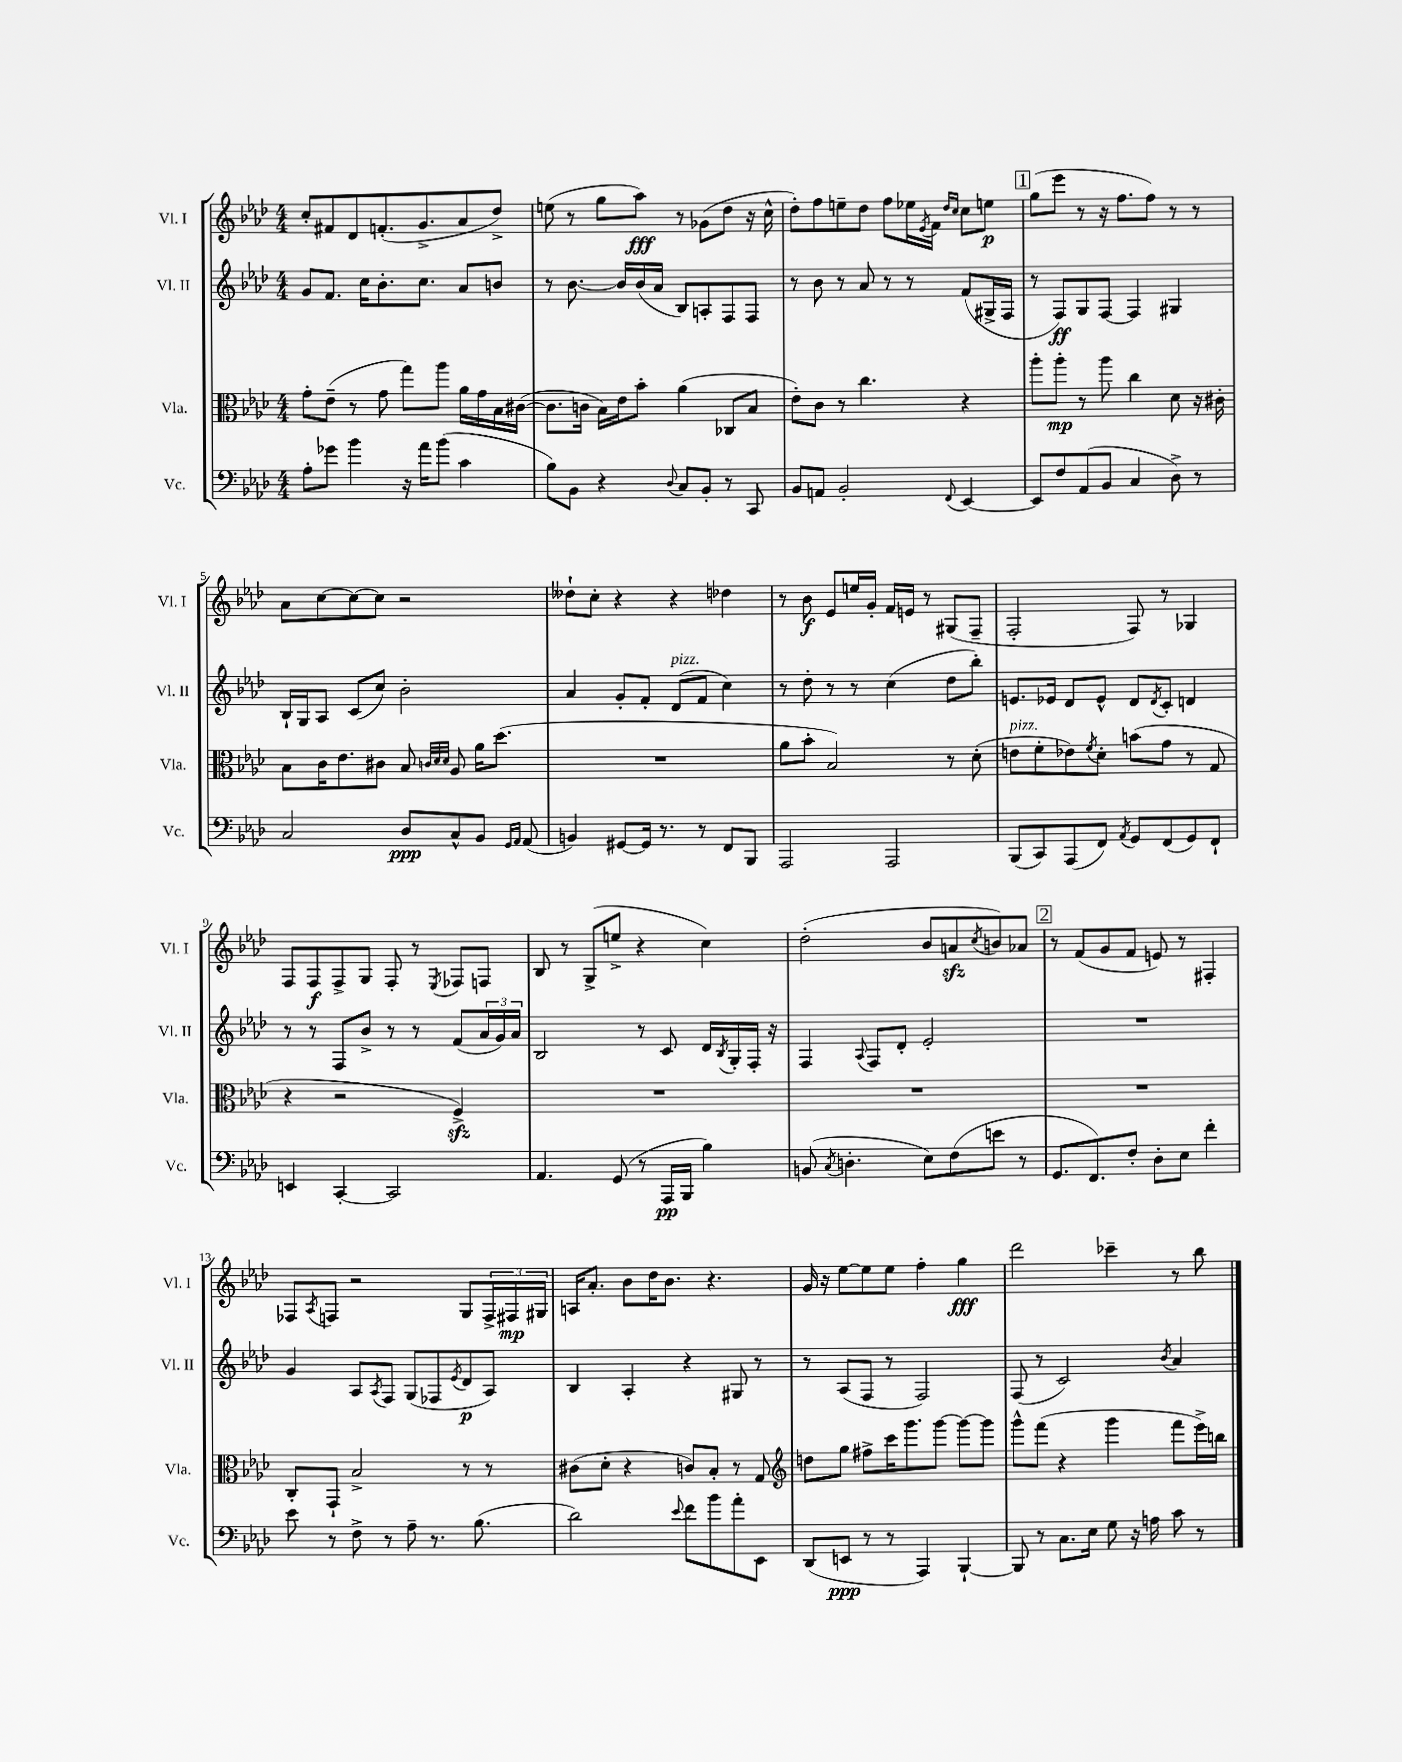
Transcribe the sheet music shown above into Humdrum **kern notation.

**kern	**kern	**kern	**kern
*staff4	*staff3	*staff2	*staff1
*clefF4	*clefC3	*clefG2	*clefG2
*k[b-e-a-d-]	*k[b-e-a-d-]	*k[b-e-a-d-]	*k[b-e-a-d-]
*M4/4	*M4/4	*M4/4	*M4/4
8A-'\L	8g'\L	8g/L	8cc'/L
8g-\J	(8e-~\J	8.f/J	8f#/
4b-\	8r	.	8d-/
.	.	16cc\LK	.
.	8g\	8.b-'\	(8.f'/
16r	8gg\L)	.	.
16a-\LK	.	8.cc\J	8.g^/
(8b-\J	8aa-\J	.	.
4c\	16a-\LL	8a-/L	8a-/
.	16g\	.	.
.	16B-\	8b/J	8dd-^/J)
.	([16c#\JJ	.	.
=	=	=	=
8B-\L)	8.c#\]L	8r	(8ee\
8BB-\J	.	[8.b-\	8r
.	16c\Jk	.	.
4r	16B-\LL)	.	8gg\L
.	16e-\J	16b-/]LL	.
.	8b-'\J	(16b-/	8aa-\J)
.	.	16a-/JJ	.
8qqD-/	.	.	.
8C/L	(4a-\	8B-/L)	8r
8BB-'/J	.	8A'/	(8g-\L
8r	8C-/L	8F/	8dd-\J
8CC/	8B-/J	8F/J	16r
.	.	.	16cc^^\
=	=	=	=
8BB-/L	8e-'\L)	8r	8dd-'\L)
8AA/J	8c\J	8b-\	8ff\
2BB-'/	8r	8r	8ee~\
.	4.cc\	8a-/	8dd-\J
.	.	8r	8ff\L
.	.	8r	16ee-\L
.	.	.	8qe-/
.	.	.	16f\JJ
.	.	.	16qqdd-/LL
8qqFF/	.	.	16qqcc/JJ
[4EE-/	4r	(8f/L	8cc\L
.	.	16G#^/L	8ee\J
.	.	16F/JJ	.
=	=	=	=
8EE-/]L	8aa-'\L	8r	(8gg\L
8F/	8aa-'\J	8F/L)	8eee-\J
(8AA-/	8r	8G/	8r
8BB-/J	8aa-\	[8F/J	16r
.	.	.	8.ff\L
4C/	4cc\	4F/]	.
.	.	.	8ff\J)
8D-^\)	8d-\	4G#/	8r
8r	16r	.	8r
.	16c#'\	.	.
=	=	=	=
2C/	8B-\L	16B-`/LL	8a-\L
.	.	16G/J	.
.	16c\K	8A-/J	[8cc\
.	8.e-\	.	.
.	.	(8c/L	8cc\_
.	8c#\J	8cc/J)	8cc\]J
8D-/L	8B-/	2b-'\	2r
.	32qqc/LLL	.	.
.	32qqd-/	.	.
.	32qqd-/JJJ	.	.
8C^^/	8A-/	.	.
8BB-/J	16a-\LK	.	.
.	(8.dd-\J	.	.
16qqGG/LL	.	.	.
16qqAA-/JJ	.	.	.
(8AA-/	.	.	.
=	=	=	=
4BB/)	1r	4a-/	8dd--`\L
.	.	.	8cc'\J
[8GG#/L	.	8g'/L	4r
16GG#/]Jk	.	8f'/J	.
8.r	.	.	.
.	.	(8d-/L	4r
8r	.	8f/J	.
8FF/L	.	4cc\)	4dd-\
8BBB-/J	.	.	.
=	=	=	=
2AAA-/	8a-\L	8r	8r
.	8b-'\J	8dd-'\	8b-\
.	2B-/)	8r	8e-/L
.	.	8r	16ee/L
.	.	.	16g'/JJ
2AAA-/	.	(4cc\	16f/LL
.	.	.	16e/JJ
.	.	.	8r
.	8r	8dd-\L	(8G#/L
.	(8d-'\	8bb-'\J)	8F~/J
=	=	=	=
(8BBB-/L	8e\L	8.e/L	2F'/
8CC/)	8f'\	.	.
.	.	16e-/Jk	.
(8AAA-/	8e-\)	8d-/L	.
.	8qf/	.	.
8FF/J)	8d-'\J	8e-^^/J	.
8qAA-/	.	.	.
8GG/L	(8b\L	8d-/L	8F/)
.	.	8qd-/	.
(8FF/	8g\J	8c'/J	8r
8GG/)	8r	4d/	4G-/
8FF`/J	8G/	.	.
=	=	=	=
4EE/	4r	8r	8F/L
.	.	8r	8F/
[4CC'/	2r	8F/L	8F^/
.	.	8b-^/J	8G/J
2CC/]	.	8r	8F'/
.	.	8r	8r
.	.	.	8qE-/
.	4F^/)	(8f/L	8F-/L
.	.	24a-/L	8F/J
.	.	24g/)	.
.	.	24a-/JJ	.
=	=	=	=
4.AA-/	1r	2B-/	8B-/
.	.	.	8r
.	.	.	(8G^/L
(8GG/	.	.	8ee^/J
8r	.	8r	4r
16AAA-/LL	.	8c/	.
16BBB-/JJ	.	.	.
4B-\)	.	16d-/LL	4cc\)
.	.	8qB-/	.
.	.	16G'/	.
.	.	16F'/JJ	.
.	.	16r	.
=	=	=	=
(8BB/	1r	4F/	(2dd-'\
8qC/	.	.	.
4.D'\	.	.	.
.	.	8qqA-/	.
.	.	8F/L	.
.	.	8d-'/J	.
8E-\L)	.	2e-'/	8b-/L
(8F\	.	.	8a/
.	.	.	8qcc/
8e\J	.	.	8b/)
8r	.	.	8a-/J
=	=	=	=
8.GG/L	1r	1r	8r
.	.	.	(8f/L
8.FF/)	.	.	.
.	.	.	8g/
8F'/J	.	.	8f/J
8D-'\L	.	.	8e/)
8E-\J	.	.	8r
4f'\	.	.	4F#'/
=	=	=	=
8e-\	8C'/L	4g/	8F-/L
.	.	.	8qA-/
8r	8GG`/J	.	8F/J
8F^\	2B-^/	8A-/L	2r
.	.	8qA-/	.
8r	.	8F/J	.
8A-~\	.	(8G/L	.
8.r	.	8F-/	.
.	.	8qe-/	.
.	8r	8d-/	8G/L
(8.B-\	.	.	.
.	8r	8A-/J)	24F^/L
.	.	.	24F#/
.	.	.	24G#/JJ
=	=	=	=
2d-\)	(8c#\L	4B-/	16A/LK
.	.	.	8.a-'/J
.	8d-'\J	.	.
.	4r	4A-'/	8b-\L
.	.	.	16dd-\K
.	.	.	8.b-\J
8qqe-/	.	.	.
8f\L	8c/L)	4r	.
8b-\	8B-'/J	.	4.r
8a-'\	8r	8G#/	.
8EE-\J	8G/	8r	.
=	=	=	=
*	*clefG2	*	*
(8DD-/L	8dd\L	8r	16g/
.	.	.	16r
8EE/J	8gg\J	(8A-/L	[8ee-\L
8r	8ff#^\L	8F/J	8ee-\]
8r	16ccc\K	8r	8ee-\J
.	8.ggg\	.	.
4AAA-/)	.	2F/)	4ff'\
.	[8ggg\J	.	.
[4BBB-`/	8ggg\_L	.	4gg\
.	8ggg\]J	.	.
=	=	=	=
8BBB-/]	8ggg^^\L	(8F/	2ddd-\
8r	(8fff\J	8r	.
8.C\L	4r	2c/)	.
16E-\Jk	.	.	.
8G\	4ggg\	.	4ccc-~\
16r	.	.	.
16A\	.	.	.
.	.	8qb-/	.
8c\	8fff\L	4a-/	8r
8r	16eee-^\L)	.	8bb-\
.	16bb\JJ	.	.
==	==	==	==
*-	*-	*-	*-
